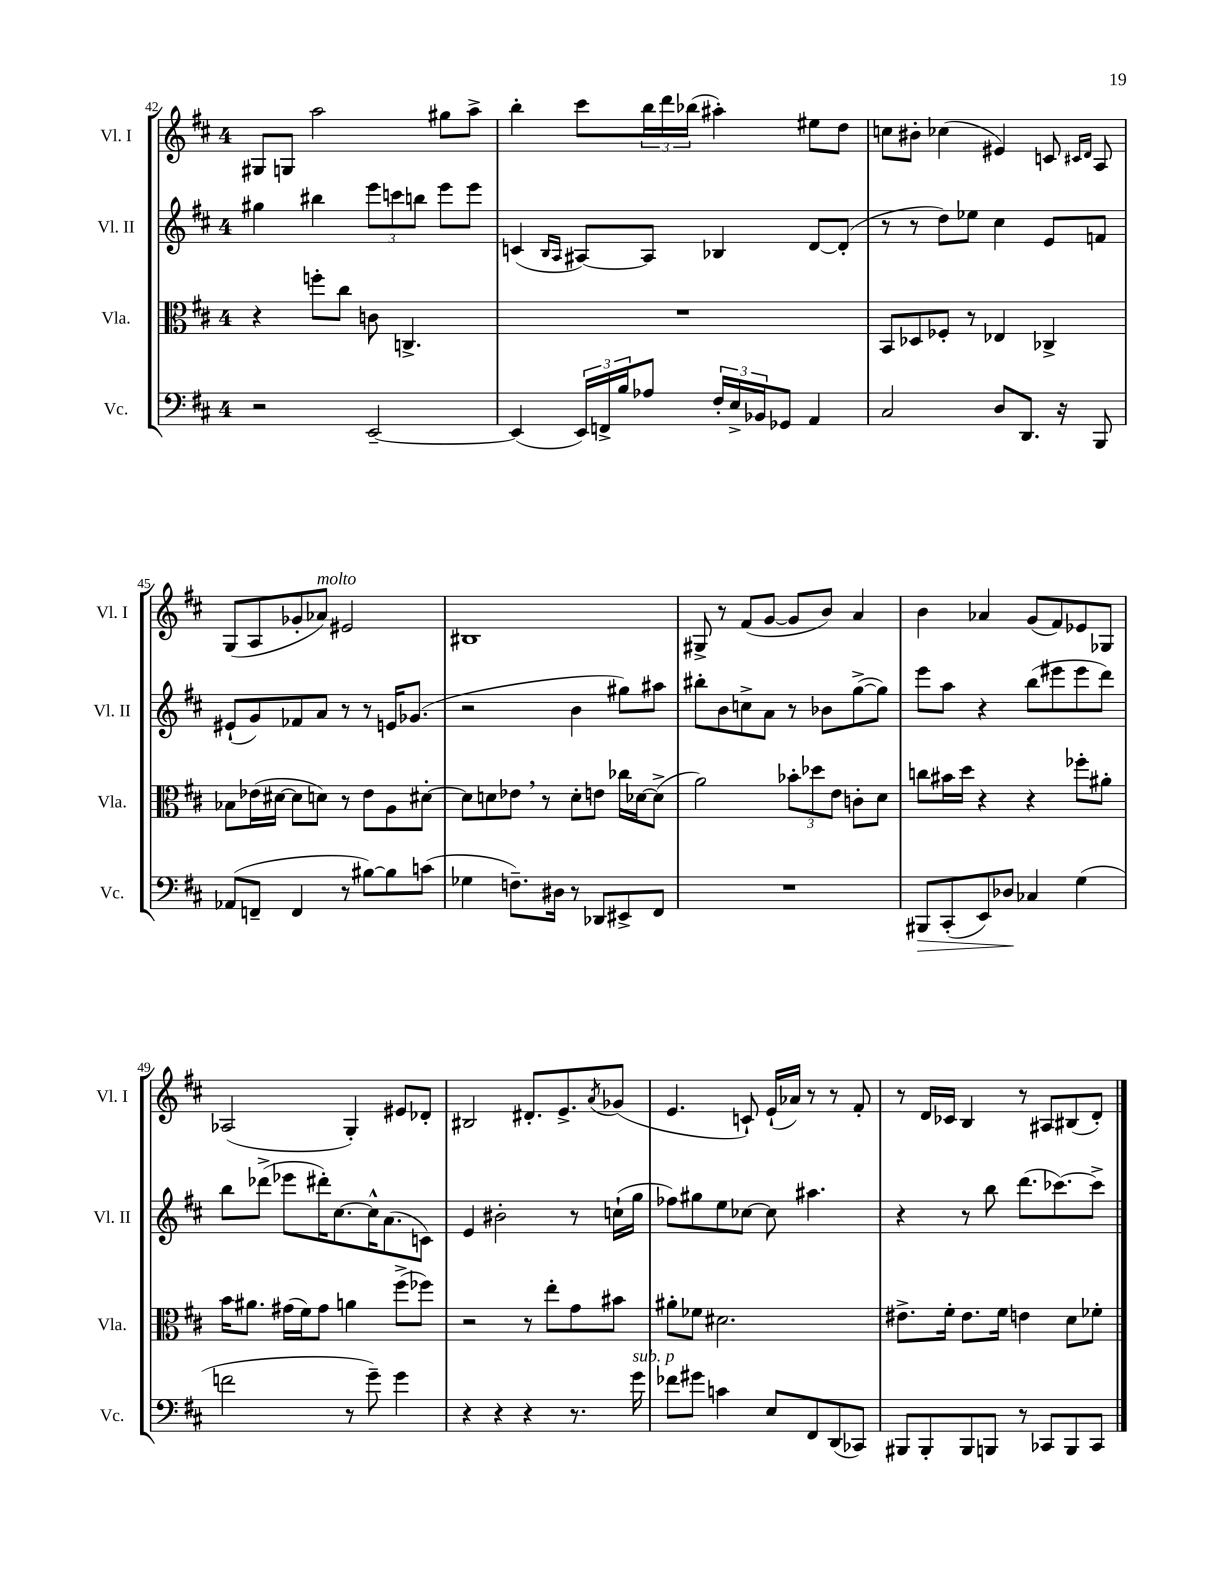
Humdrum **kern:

**kern	**kern	**kern	**kern
*staff4	*staff3	*staff2	*staff1
*clefF4	*clefC3	*clefG2	*clefG2
*k[f#c#]	*k[f#c#]	*k[f#c#]	*k[f#c#]
*M4/4	*M4/4	*M4/4	*M4/4
2r	4r	4gg#	8G#
.	.	.	8G
.	8ff'	4bb#	2aa
.	8cc#	.	.
[2EE~	8c	12eee	.
.	.	12ccc	.
.	4.C^	.	.
.	.	12bb	.
.	.	8eee	8gg#
.	.	8eee	8aa^
=	=	=	=
(4EE]	1r	(4c	4bb'
.	.	16qqB	.
.	.	16qqA	.
24EE)	.	[8A#)	8ccc#
24FF^	.	.	.
24B	.	.	.
8A-	.	8A#]	24bb
.	.	.	24ddd
.	.	.	(24bb-
24F#'	.	4B-	4aa#')
24E^	.	.	.
24BB-	.	.	.
8GG-	.	.	.
4AA	.	[8d	8ee#
.	.	(8d']	8dd
=	=	=	=
2C#	8BB	8r	8cc
.	8D-	8r	8b#'
.	8F-'	8dd)	(4cc-
.	8r	8ee-	.
8D	4E-	4cc#	4e#)
8.DD	.	.	.
.	4C-^	8e	8c
16r	.	.	.
.	.	.	16qqc#
.	.	.	16qqd
8BBB	.	8f	8A
=	=	=	=
(8AA-	8B-	(8e#`	(8G
8FF~	(16e-	8g)	8A
.	[16d#	.	.
4FF	8d#]	8f-	8g-'
.	8d)	8a	8a-)
8r	8r	8r	2e#
[8B#)	8e-	8r	.
8B#]	8A	16e	.
.	.	(8.g-	.
(8c	[8d#'	.	.
=	=	=	=
4G-	8d#]	2r	1B#
.	8d	.	.
8.F~)	8e-	.	.
.	8r	.	.
16D#	.	.	.
8r	8d'	4b	.
8DD-	8e	.	.
8EE#^	16cc-	8gg#)	.
.	[16d-	.	.
8FF#	(8d-^]	8aa#	.
=	=	=	=
1r	2a)	8bb#'	8G#^
.	.	8b	8r
.	.	8cc^	(8f#
.	.	8a	[8g
.	12b-'	8r	8g]
.	12dd-	.	.
.	.	8b-	8b)
.	12e	.	.
.	8c'	([8gg^	4a
.	8d	8gg])	.
=	=	=	=
8BBB#	8cc	8eee	4b
(8CC#'	16b#	8aa	.
.	16dd	.	.
8EE)	4r	4r	4a-
8D-	.	.	.
4C-	4r	(8bb	(8g
.	.	8eee#	8f#)
(4G	8ff-'	8eee#	8e-
.	8a#'	8ddd)	8G-
=	=	=	=
2f	16b	8bb	(2A-
.	8.a#	.	.
.	.	(8ddd-^	.
.	(16g#	8eee-	.
.	16f#)	.	.
.	8g#	16ddd#')	.
.	.	[8.cc#	.
8r	4a	.	4G')
8g~)	.	16cc#^^]	.
.	.	(8.a	.
4g	(8ff#^	.	8e#
.	8ff-)	8c)	8d-'
=	=	=	=
4r	2r	4e	2B#
4r	.	2b#'	.
4r	8r	.	8.d#'
.	8ee'	.	.
.	.	.	8.e^
8.r	8g	8r	.
.	.	.	8qa
.	8b#	(16cc`	(8g-
16g	.	16gg	.
=	=	=	=
8f-	8a#'	8ff-)	4.e
8g#	8f-	8gg#	.
4c	2.d#	8ee	.
.	.	[8cc-	8c`)
8E	.	8cc-]	(16e`
.	.	.	16a-)
8FF#	.	4.aa#	8r
(8DD	.	.	8r
8CC-)	.	.	8f#'
=	=	=	=
8BBB#	8.e#^	4r	8r
8BBB#'	.	.	16d
.	16f#'	.	16c-
8BBB#	8.e#	8r	4B
8BBB	.	8bb	.
.	16f#	.	.
8r	4e	(8.ddd	8r
8CC-	.	.	8A#
.	.	[8.ccc-)	.
8BBB	8d	.	(8B#
8CC-	8f-'	8ccc-^]	8d')
==	==	==	==
*-	*-	*-	*-
